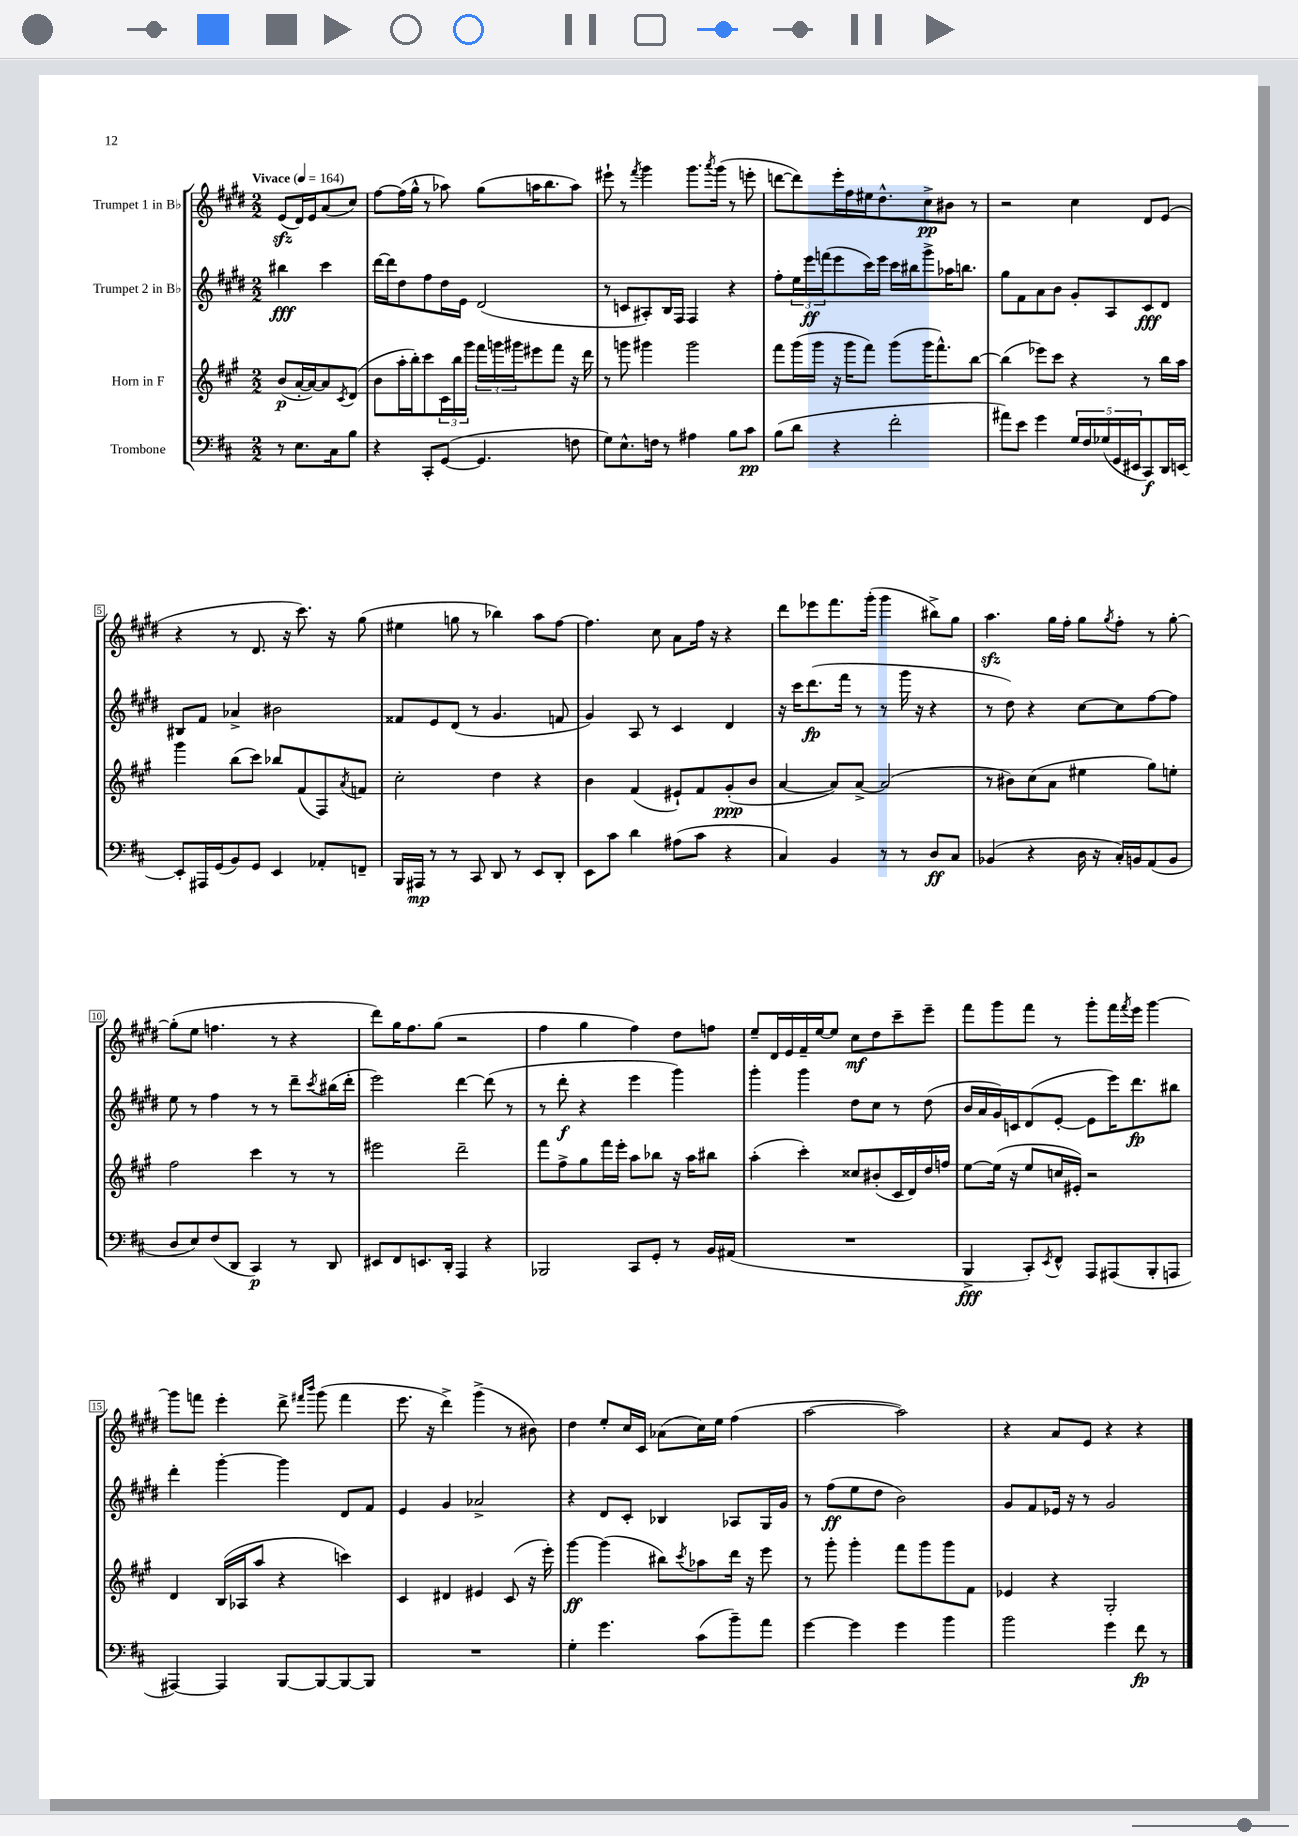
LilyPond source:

<<
\new StaffGroup <<
\new Staff = "s0" \with { instrumentName = "Trumpet 1 in Bb" } {
    \clef treble \key e \major \numericTimeSignature \time 2/2 \partial 2 \tempo "Vivace" 4 = 164
    e'8\sfz( dis'16) e'16 a'8( cis''8) |
    fis''8~ fis''16( gis''16-^ r8 aes''8) gis''8( a''16 b''8. a''8) |
    eis'''8-! r8 \acciaccatura { fis'''8 } gis'''4 gis'''8. \acciaccatura { a'''8 } gis'''16( r8 e'''8-. |
    d'''8~ d'''8) e'''16-. fis''16 eis''16 dis''8.-^ cis''8->\pp bis'8 r8 |
    r2 cis''4 dis'8 e'8( |
    r4 r8 dis'8. r16 cis'''8.) r16 gis''8( |
    eis''4 g''8 r8 bes''4) a''8 fis''8~ |
    fis''4. cis''8 a'8 fis''16 r16 r4 |
    dis'''8 ees'''8 fis'''8. gis'''16-.( gis'''4 bis''8->) gis''8 |
    a''4.\sfz gis''16 fis''16-. gis''8 \acciaccatura { gis''8 } fis''8-. r8 gis''8~-. |
    gis''8-.( e''8 f''4. r8 r4 |
    dis'''8) gis''16 fis''8. gis''8( r2 |
    fis''4 gis''4 fis''4) dis''8 f''8 |
    e''8-- dis'16 e'16 fis'16-- e''16~ e''8 cis''8\mf dis''8 cis'''8-- e'''8-- |
    fis'''8 gis'''8 fis'''8 r8 gis'''8-. fis'''16 \acciaccatura { fis'''8 } e'''16 gis'''4~ |
    gis'''8 f'''8 e'''4-. dis'''8-> \grace { fis'''16 b'''16 } gis'''8( fis'''4 |
    e'''8. r16 dis'''4->) gis'''4->( r8 bis'8) |
    dis''4 e''8-. cis''16 cis'16 aes'8( cis''16) e''16 fis''4( |
    a''2~ a''2) |
    r4 a'8 e'8 r4 r4 \bar "|." |
}
\new Staff = "s1" \with { instrumentName = "Trumpet 2 in Bb" } {
    \clef treble \key e \major \numericTimeSignature \time 2/2 \partial 2
    bis''4\fff cis'''4 |
    dis'''16~ dis'''16 dis''8 fis''8 dis''16 e'16 dis'2( |
    r8 c'8 ais8-.) b16 fis16 fis4 r4 |
    fis''8-. \tuplet 3/2 { e''16 e'''16\ff f'''16( } e'''8 cis'''16) e'''16 cis'''16 bis''16 gis'''8-> aes''16 b''8. |
    gis''8 fis'8 a'8 b'8 gis'8-. a8 cis'8\fff dis'8 |
    bis8 fis'8 aes'4-> bis'2 |
    fisis'8 e'8 dis'8( r8 gis'4. f'8 |
    gis'4) a8 r8 cis'4 dis'4 |
    r16 cis'''16 dis'''8.\fp( fis'''16 r8 r8 gis'''16 r16 r4 |
    r8 dis''8) r4 cis''8~ cis''8 fis''8~ fis''8 |
    e''8 r8 fis''4 r8 r8 dis'''8-- \acciaccatura { cis'''8 } bis''16( dis'''16-. |
    e'''2) dis'''4~ dis'''8( r8 |
    r8 dis'''8-.\f r4 e'''4 gis'''4) |
    gis'''4-. gis'''4 dis''8 cis''8 r8 dis''8( |
    b'16 a'16 gis'16) c'16 dis'8( e'8~-. e'8 e'''16) dis'''8.\fp bis''8 |
    dis'''4-. gis'''4~-. gis'''4 dis'8 fis'8 |
    e'4 gis'4 aes'2-> |
    r4 dis'8 cis'8-. bes4 aes8 gis16 gis'16 |
    r8 fis''8\ff( e''8 dis''8 b'2) |
    gis'8 fis'8 ees'16 r16 r8 gis'2 \bar "|." |
}
\new Staff = "s2" \with { instrumentName = "Horn in F" } {
    \clef treble \key a \major \numericTimeSignature \time 2/2 \partial 2
    b'8\p( a'16~-. a'16~) a'8 \acciaccatura { cis'8 } d'8( |
    b'8 a''16-. b''16-.) cis'''8 \tuplet 3/2 { cis'16 b''16 gis'''16 } \tuplet 3/2 { fis'''16 g'''16 gis'''16 } eis'''8 fis'''8 r16 d'''16 |
    r8 g'''8 gis'''4 gis'''2 |
    fis'''8 gis'''16( gis'''16 r16 gis'''16 fis'''8) gis'''8( gis'''16 fis'''8.-^) b''8~ |
    b''4( ees'''8) cis'''8 r4 r8 b''16 a''16 |
    gis'''4 b''8( cis'''8) bes''8 fis'8( fis8) \acciaccatura { a'8 } f'8 |
    cis''2-. d''4 r4 |
    b'4 fis'4( eis'8-!) fis'8 gis'8-.\ppp( b'8 |
    a'4~ a'8) a'8~-> a'2( |
    r8 bis'8) cis''8( a'8 eis''4 gis''8) e''8-. |
    fis''2 cis'''4 r8 r8 |
    eis'''2 d'''2-- |
    fis'''8 fis''8-> gis''8 fis'''16 e'''16-. a''8 bes''8 r16 a''16 bis''8 |
    a''4-.( cis'''4-.) cisis''8 bis'8-.( cis'16 d'16) d''16 f''16 |
    e''8~ e''16( r16 e''8 c''16 eis'16-.) r2 |
    d'4 b16( aes16 a''8 r4 c'''4) |
    cis'4 dis'4 eis'4 cis'8( r16 e'''16-.) |
    gis'''4~\ff gis'''4( bis''8) \acciaccatura { cis'''8 } aes''8 d'''16 r16 e'''8 |
    r8 gis'''8-. gis'''4-. fis'''8 gis'''8 gis'''8 fis'8 |
    ees'4 r4 gis2-. \bar "|." |
}
\new Staff = "s3" \with { instrumentName = "Trombone" } {
    \clef bass \key d \major \numericTimeSignature \time 2/2 \partial 2
    r8 e8. cis16 b8 |
    r4 cis,8-. g,8~( g,4. f8 |
    g8) e8.-^ f16 r8 ais4 b8 cis'8\pp |
    b8( d'8 r4 fis'2-. |
    ais'8) e'8 g'4 \tuplet 5/4 { g16 fis16 ges16( g,16 eis,16 } cis,8\f) d,16 e,16~ |
    e,8-. ais,,16 g,16( b,8) g,8 e,4 aes,8-. f,8-- |
    b,,16 ais,,16\mp r8 r8 cis,8 d,8 r8 e,8 d,8-. |
    e,8 cis'8 d'4 ais8( cis'8 r4 |
    cis4) b,4 r8 r8 d8\ff cis8 |
    bes,4( r4 d16 r16 cis16-.) b,16 a,8( b,8 |
    d8 e8) fis8( d,8 cis,4\p) r8 d,8 |
    eis,8 fis,8 e,8. d,16-. a,,4 r4 |
    bes,,2 cis,8 g,8-. r8 b,16 ais,16( |
    R1 |
    b,,4->\fff cis,8-.) \acciaccatura { e,8 } fis,8-^ a,,8 ais,,8( b,,8-. a,,8 |
    ais,,4~) ais,,4 b,,8~ b,,8~ b,,8~ b,,8 |
    R1 |
    g4-. g'4. cis'8( b'8--) a'8 |
    g'4~ g'4 g'4 b'4 |
    b'2 g'4 fis'8\fp r8 \bar "|." |
}
>>
>>
\layout { \context { \Score \override BarNumber.stencil = #(make-stencil-boxer 0.1 0.3 ly:text-interface::print) } }
